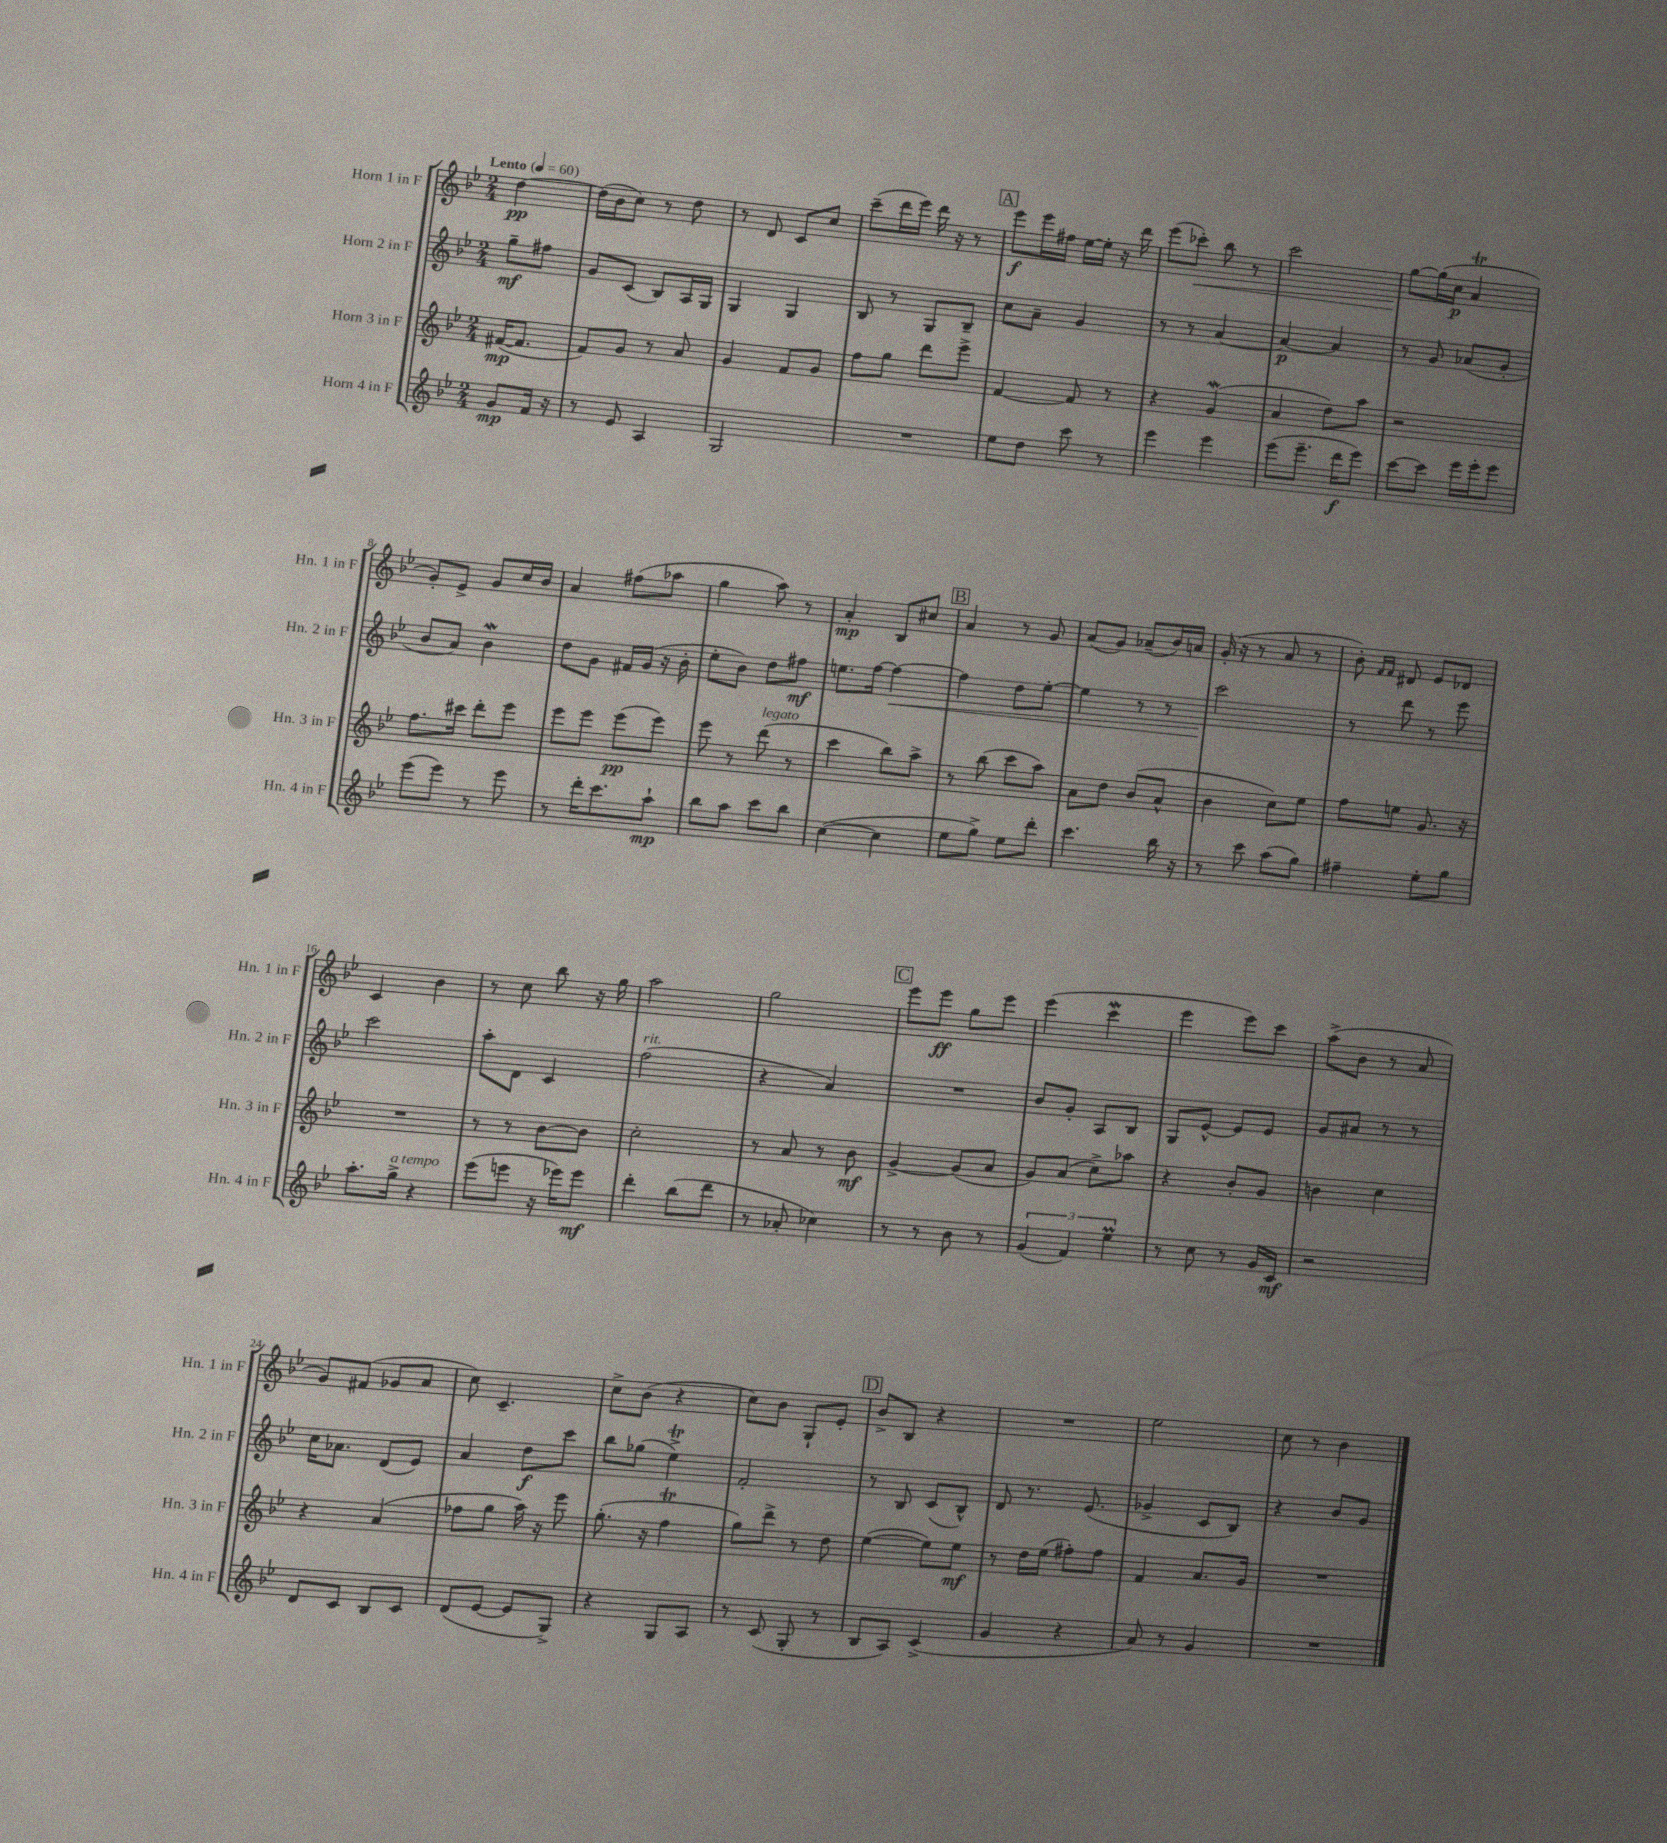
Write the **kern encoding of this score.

**kern	**kern	**kern	**kern
*staff4	*staff3	*staff2	*staff1
*clefG2	*clefG2	*clefG2	*clefG2
*k[b-e-]	*k[b-e-]	*k[b-e-]	*k[b-e-]
*M2/4	*M2/4	*M2/4	*M2/4
*MM60	*MM60	*MM60	*MM60
8g/L	([16f#/LK	8gg~\L	[4dd\
.	8.f#/]J	.	.
16f/Jk	.	8ff#\J	.
16r	.	.	.
=	=	=	=
8r	8f/L)	8g/L	(16dd\]LL
.	.	.	16b-\J
8e-/	8g/J	(8c/J	8cc\J)
4A/	8r	8B-/L)	8r
.	8a/	16A/L	8dd\
.	.	16G/JJ	.
=	=	=	=
2G/	4g/	4G/	8r
.	.	.	8d/
.	8f/L	4G/	8c/L
.	8g/J	.	8cc/J
=	=	=	=
2r	8ff\L	8B-/	(8ccc~\L
.	8gg\J	8r	16ddd\L
.	.	.	16eee-\JJ)
.	8ddd\L	8G/L	16ddd\
.	.	.	16r
.	8eee-^\J	8B-~/J	8r
=	=	=	=
8ee-\L	[4f/	8cc\L	8eee-\L
8dd\J	.	8a~\J	16eee-\L
.	.	.	16ff#\JJ
8ccc\	8f/]	4g/	[16ee-\LL
.	.	.	16ee-'\]JJ
8r	8r	.	16r
.	.	.	16ddd\
=	=	=	=
4eee-\	4r	8r	(8eee-\L
.	.	8r	8ccc-'\J)
4eee-\	(4g/	[4a/	8bb-\
.	.	.	8r
=	=	=	=
(8eee-\L	4a/	4a/_	2ccc\
8.eee-~\J	.	.	.
.	8dd\L)	4a/]	.
16ddd\LK	.	.	.
8eee-\J)	8aa\J	.	.
=	=	=	=
[8ccc\L	2r	8r	[8gg\L
8ccc\]J	.	8g/	(16gg\]L
.	.	.	16cc\JJ
16eee-\LL	.	(8a-/L	4a/
16eee-'\J	.	.	.
8eee-\J	.	8g'/J	.
=	=	=	=
(8eee-\L	8.ff\L	8b-/L	8g'/L)
8eee-\J)	.	8a/J)	8e-^/J
.	16ccc#\Jk	.	.
8r	8ddd'\L	4b-\	8g/L
8eee-\	8eee-\J	.	16cc/L
.	.	.	16b-/JJ
=	=	=	=
8r	8eee-\L	8dd\L	4a/
16ddd'\LK	8eee-\J	8g\J	.
8.ccc\	.	.	.
.	(8eee-\L	16f#/LL	(8ff#\L
.	.	(16g/JJ	.
8aa`\J	8eee-\J)	16r	8aa-\J
.	.	16b-'\	.
=	=	=	=
8bb-\L	8eee-\	8ee-'\L	4gg\
8aa\J	8r	8b-\J)	.
8ccc\L	(8ddd\	8dd\L	8aa\)
8bb-\J	8r	8ff#\J	8r
=	=	=	=
([4cc\	4ccc\	8.ee\L	4a'/
.	.	[16ff\Jk	.
4cc\]	8bb-\L)	4ff\_	8B-/L
.	8aa^\J	.	8cc#/J
=	=	=	=
8ee-\L	8r	4ff\]	4a/
8gg^\J)	(8bb-\	.	.
8ee-\L	8ccc\L	8dd\L	8r
8ddd'\J	8aa\J)	[8ee-'\J	8g/
=	=	=	=
4.ccc\	8a\L	4ee-\]	(8a/L
.	8dd\J	.	8g/J)
.	(8b-/L	8r	(8a-~/L
16bb-\	8a^^/J	8r	16b-/L)
16r	.	.	16a/JJ
=	=	=	=
8r	4b-\	2ccc\	(16g'/
.	.	.	16r
8ccc\	.	.	8r
(8aa\L	8cc\L)	.	8a/
8gg\J)	8ee-\J	.	8r
=	=	=	=
4ff#~\	8ff\L	8r	8b-'\)
.	.	.	16qqf/LL
.	.	.	16qqf/JJ
.	8ee\J	8ddd\	8d#/
8ee-'\L	8.g/	8r	8e-/L
8gg\J	.	8eee-\	8d-/J
.	16r	.	.
=	=	=	=
8.aa'\L	2r	2ccc\	4c/
16gg^\Jk	.	.	.
4r	.	.	4b-\
=	=	=	=
(8eee-\L	8r	8aa'\L	8r
8eee\J	8r	8d\J	8cc\
16r	[8b-\L	4c/	8bb-\
16eee-\LK)	.	.	.
8eee-\J	8b-\]J	.	16r
.	.	.	16gg\
=	=	=	=
4ddd'\	2cc'\	(2ff\	2aa\
(8bb-\L	.	.	.
8ddd\J	.	.	.
=	=	=	=
8r	8r	4r	2gg\
8a-'/	8a/	.	.
4cc-\)	8r	4a/)	.
.	8b-\	.	.
=	=	=	=
8r	[4g^/	2r	8eee-\L
8r	.	.	8eee-\J
8b-\	(8g/]L	.	8gg\L
8r	8a/J	.	8eee-\J
=	=	=	=
(6g/	8g/L)	8b-/L	(4eee-\
.	(8a/J	8g'/J	.
6f/)	.	.	.
.	8cc^\L)	8A/L	4ccc\
6ee-\	.	.	.
.	8aa-\J	8B-/J	.
=	=	=	=
8r	4r	8G/L	4eee-\
8cc\	.	[8e-^^/J	.
8r	8b-'/L	8e-/]L	8eee-\L)
16g/LL	8g/J	8e-/J	8ccc\J
16c/JJ	.	.	.
=	=	=	=
2r	4b\	8g/L	(8aa^\L
.	.	8a#/J	8b-\J
.	4cc\	8r	8r
.	.	8r	8a/
=	=	=	=
8d/L	4r	16cc\LK	8g/L)
.	.	8.a-\J	.
8c/J	.	.	(8f#/J
8B-/L	(4a/	(8d/L	8g-/L
8c/J	.	8e-/J)	8a/J
=	=	=	=
(8d/L	8ff-\L	4a/	8cc\)
[8e-/J	8gg\J	.	4.c~/
8e-/]L	16aa\)	8dd\L	.
.	16r	.	.
8G^/J)	8eee-\	8ccc\J	.
=	=	=	=
4r	(8.gg'\	8bb-\L	8cc^\L
.	.	(8gg-\J	(8b-\J
.	16r	.	.
8G/L	4ff\	4ee-^\)	4r
8A/J	.	.	.
=	=	=	=
8r	8gg\L)	2f'/	8cc\L)
(8c/	8ddd^\J	.	8b-\J
8G'/	8r	.	8G`/L
8r	8dd\	.	8e-'/J
=	=	=	=
8B-/L	([4ee-\	8r	8b-^/L
8A/J)	.	8B-/	8B-/J
(4c^/	8ee-\]L)	(8c/L	4r
.	8ee-\J	8B-^^/J)	.
=	=	=	=
4g/	8r	8d/	2r
.	16dd\LL	8.r	.
.	(16ee-\JJ	.	.
4r	8ff#'\L)	.	.
.	.	(8.e-/	.
.	8ff#\J	.	.
=	=	=	=
8a/)	4f/	4g-^/	2ee-\
8r	.	.	.
4g/	8.a/L	8c/L	.
.	.	8B-/J)	.
.	16g/Jk	.	.
=	=	=	=
2r	2r	4r	8cc\
.	.	.	8r
.	.	8b-/L	4b-\
.	.	8g/J	.
==	==	==	==
*-	*-	*-	*-
